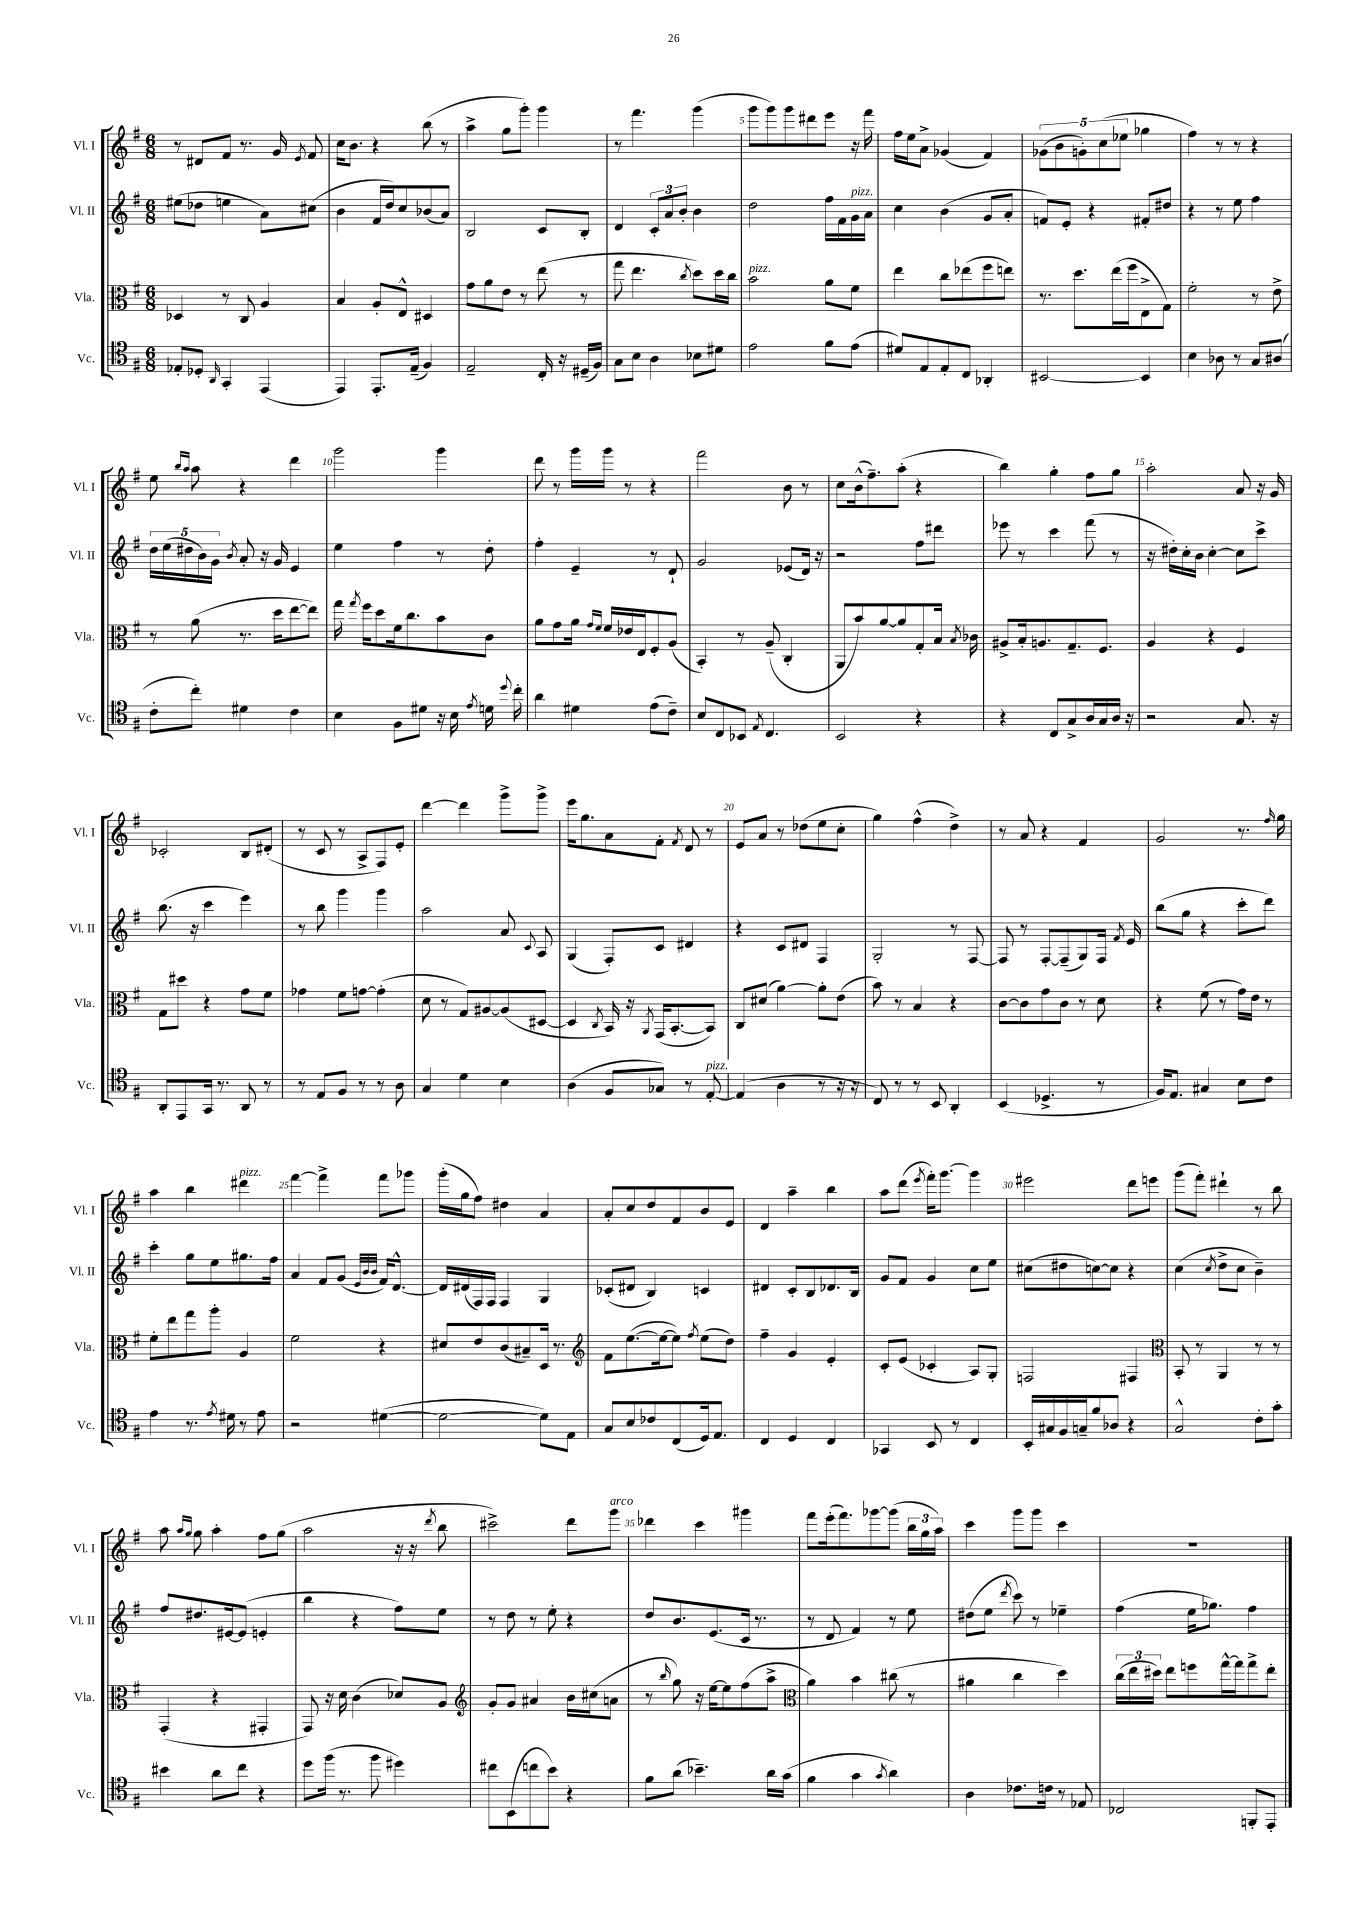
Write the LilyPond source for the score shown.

<<
\new StaffGroup <<
\new Staff = "s0" \with { instrumentName = "Vl. I" shortInstrumentName = "Vl. I" } {
    \clef treble \key g \major \numericTimeSignature \time 6/8
    \autoBeamOff r8 dis'8[ fis'8] r8. g'16 \acciaccatura { e'8 } fis'8 |
    c''16[ b'8.] r4 b''8( r8 |
    a''4-> g''8[ g'''8]-.) g'''4 |
    r8 fis'''4. g'''4( |
    g'''8[ g'''8) g'''8 dis'''8 e'''8] r16 fis'''16 |
    fis''16[ e''16 a'8]-> ges'4( fis'4) |
    \tuplet 5/4 { ges'8[( b'8 g'8-.) c''8( ees''8] } ges''4 |
    fis''4) r8 r8 r4 |
    e''8 \grace { b''16[ a''16] } a''8 r4 d'''4 |
    g'''2 g'''4 |
    d'''8 r8 g'''16[ g'''16] r8 r4 |
    fis'''2 b'8 r8 |
    c''8[ b'16-^( fis''8.--) a''8]-.( r4 |
    b''4) g''4-. fis''8[ g''8] |
    a''2-. a'8 r16 g'16 |
    ces'2-. b8[ dis'8]-.( |
    r8 c'8 r8 a8[-> fis8) e'8]-. |
    d'''4~ d'''4 g'''8[-> g'''8]-> |
    e'''16[ g''8. a'8 fis'8]-. \acciaccatura { fis'8 } d'8 r8 |
    e'8[ a'8] r8 des''8[( e''8 c''8]-. |
    g''4) fis''4-^( d''4->) |
    r8 a'8 r4 fis'4 |
    g'2 r8. \grace { fis''16 } g''16 |
    a''4 b''4 dis'''4^\markup { \italic "pizz." } |
    fis'''4~ fis'''4-> fis'''8[ ges'''8] |
    g'''16[-.( g''16 fis''8]) dis''4 a'4 |
    a'8[-. c''8 d''8 fis'8 b'8 e'8] |
    d'4 a''4-- b''4 |
    a''8[ d'''8]( \acciaccatura { e'''8 } fis'''16[-.) g'''8.]~ g'''4 |
    eis'''2 d'''8[ e'''8] |
    g'''8[( fis'''8]-.) dis'''4-! r8 b''8 |
    a''8 \grace { a''16[ g''16] } g''8 a''4-. fis''8[ g''8]( |
    a''2 r16 r16 \acciaccatura { d'''8 } b''8 |
    cis'''2->) d'''8[ g'''8]^\markup { \italic "arco" } |
    des'''4 c'''4 gis'''4 |
    fis'''8[ e'''16-.( fis'''8.) ges'''8~ ges'''8]( \tuplet 3/2 { b''16[ g''16 a''16]) } |
    c'''4 g'''8[ g'''8] c'''4 |
    r2. \bar "|." |
}
\new Staff = "s1" \with { instrumentName = "Vl. II" shortInstrumentName = "Vl. II" } {
    \clef treble \key g \major \numericTimeSignature \time 6/8
    \autoBeamOff eis''8[( des''8] e''4 a'8[) cis''8]( |
    b'4 fis'16[ d''16) c''8 bes'8( a'8]) |
    b2 c'8[ b8]-. |
    d'4 \tuplet 3/2 { c'8[-. a'8 b'8]-. } b'4 |
    d''2 fis''16[ fis'16 g'16^\markup { \italic "pizz." } a'16] |
    c''4 b'4( g'8[ a'8]-. |
    f'8[) e'8]-. r4 fis'8[-. dis''8] |
    r4 r8 e''8 fis''4 |
    \tuplet 5/4 { d''16[ e''16( dis''16 b'16) g'16] } \acciaccatura { b'8 } a'8-. r16 g'16 e'4 |
    e''4 fis''4 r8 d''8-. |
    fis''4-. e'4-- r8 d'8-! |
    g'2 ees'8[( d'16]) r16 |
    r2 fis''8[ dis'''8] |
    ees'''8 r8 c'''4 fis'''8( r8 |
    r16 dis''16[-.) c''16-. b'16] c''4~-. c''8[ c'''8]-> |
    b''8.( r16 c'''4 e'''4) |
    r8 b''8 g'''4 g'''4 |
    a''2 a'8 \appoggiatura { c'8 } a8 |
    g4( fis8[-.) c'8] dis'4 |
    r4 c'8[ dis'8] fis4 |
    g2-. r8 fis8~ |
    fis8 r8 fis8[~-. fis8--( g8) fis16] \acciaccatura { fis'8 } e'16 |
    b''8[( g''8] r4 c'''8[-. d'''8]) |
    c'''4-. g''8[ e''8 gis''8. fis''16] |
    a'4 fis'8[ g'8]( \grace { e'32[ b'32 b'32] } fis'16[) d'8.]~-^ |
    d'16[ dis'16( fis16) fis16] fis4 g4 |
    ces'8[-.( dis'8] b4) c'4 |
    dis'4 c'8[-. b8 des'8. b16] |
    g'8[ fis'8] g'4 c''8[ e''8] |
    cis''8[( dis''8 c''8~) c''8] r4 |
    c''4( \acciaccatura { c''8 } d''8[-> c''8] b'4--) |
    fis''8[ dis''8. eis'16~ eis'8]( e'4-. |
    b''4 r4 fis''8[) e''8] |
    r8 d''8 r8 e''8-. r4 |
    d''8[ b'8. e'8.( c'16] r8. |
    r8 d'8 fis'4) r8 e''8 |
    dis''8[( e''8] \acciaccatura { d'''8 } c'''8) r8 ees''4-- |
    fis''4( e''16[ ges''8.]) fis''4 \bar "|." |
}
\new Staff = "s2" \with { instrumentName = "Vla." shortInstrumentName = "Vla." } {
    \clef alto \key g \major \numericTimeSignature \time 6/8
    \autoBeamOff des4 r8 c8 a4 |
    b4 a8[-. e8]-^ dis4 |
    g'8[ a'8 e'8] r8 e''8( r8 |
    g''8 e''4. \acciaccatura { c''8 } d''8[) d''16 c''16] |
    b'2^\markup { \italic "pizz." } a'8[ fis'8] |
    e''4 c''8[ ees''8( fis''8 e''8]) |
    r8. d''8.[ e''16( fis''16 e8-> g8]) |
    fis'2-. r8 e'8-> |
    r8 a'8( r8. d''16[ e''8~ e''8]) |
    g''16 \acciaccatura { g''8 } fis''16[ d''8 fis'16 c''8. b'8 c'8] |
    a'8[ g'8 a'16] \grace { g'16[ fis'16] } fis'16[ ees'16 e16 fis8-. a8]( |
    b,4-.) r8 a8--( c4-. |
    a,8[ b'8) a'8~ a'8 g8-. b16] \acciaccatura { b8 } ces'16 |
    ais8[-> b16-. a8. g8.-- fis8.] |
    a4 r4 fis4 |
    g8[ dis''8] r4 g'8[ fis'8] |
    ges'4 fis'8[ g'8]~ g'4-.( |
    d'8 r8 g8[) ais8~ ais8( dis8]~ |
    dis4 \acciaccatura { c8 } b,16) r16 \acciaccatura { a,8 } g,16[( b,8.~-. b,8]) |
    c8[ dis'8]( a'4~) a'8[-. e'8]( |
    b'8) r8 b4 r4 |
    c'8[~ c'8 g'8 c'8] r8 d'8 |
    r4 fis'8( r8 g'16[) e'16] r8 |
    fis'8[-. e''8 g''8 a''8]-. a4 |
    fis'2 r4 |
    dis'8[ e'8 c'8( bis8--) d16] r8. |
    \clef treble fis'8[ e''8.~( e''16~ e''8]) \acciaccatura { fis''8 } e''8[( d''8]) |
    fis''4-- g'4 e'4-. |
    c'8[-. e'8]( ces'4-. a8[) g8]-. |
    f2 fis4 |
    \clef alto b,8-. r8 a,4 r8 r8 |
    g,4-.( r4 gis,4-. |
    g,8) r16 d'16 c'4( des'8[) a8] |
    \clef treble g'8[-. g'8] ais'4 b'16[ cis''16( a'8] |
    r8 \grace { b''16 } g''8) r16 e''16[~ e''8 fis''8( a''8]-> |
    \clef alto a'4) b'4 cis''8( r8 |
    ais'4 c''4 d''4) |
    \tuplet 3/2 { c''16[( e''16 dis''16]) } e''8[ f''8 g''16~-^ g''16 g''8-> e''8]-. \bar "|." |
}
\new Staff = "s3" \with { instrumentName = "Vc." shortInstrumentName = "Vc." } {
    \clef tenor \key g \major \numericTimeSignature \time 6/8
    \autoBeamOff ees8[-. des8]-. \grace { a,16 } g,4-. e,4( |
    e,4) e,8.[-. e16]--( fis4) |
    e2-- c16-. r16 dis16[--( fis16]) |
    g8[ b8] a4 bes8[ dis'8] |
    e'2 fis'8[ e'8]( |
    dis'8[) e8 e8-. c8] aes,4-. |
    bis,2~ bis,4 |
    b4 aes8 r8 g8[ ais8]( |
    c'8[-. c''8]-.) dis'4 c'4 |
    b4 fis8[ dis'8] r16 b16 \acciaccatura { e'8 } d'16 \appoggiatura { d''8 } c''16-. |
    a'4 dis'4 e'8[( c'8]--) |
    b8[ c8 bes,8] \acciaccatura { e8 } c4. |
    b,2 r4 |
    r4 c8[ g8-> a16 g16 a16] r16 |
    r2 g8. r16 |
    a,8[-. e,8 g,16] r8. a,8 r8 |
    r8 e8[ fis8] r8 r8 a8 |
    g4 d'4 b4 |
    a4( fis8[ ges8]) r8 e8~-.^\markup { \italic "pizz." } |
    e4( a4 r8 r16 r16 |
    c8) r8 r8 b,8 a,4-. |
    b,4( des4.-> r8 |
    fis16[) e8.] gis4 b8[ c'8] |
    e'4 r8. \acciaccatura { e'8 } dis'16 r8 e'8 |
    r2 dis'4~( |
    dis'2~ dis'8[) e8] |
    g8[ b8 ces'8 c8( d16) e8.] |
    c4 d4 c4 |
    ges,4 b,8 r8 c4 |
    b,16[-. gis16 fis16 g16-- fis'8 aes8] r4 |
    g2-^ c'8[-. g'8]-. |
    bis'4 a'8[ c''8] r4 |
    d''8[ fis''16]( r8. fis''8 dis''4) |
    cis''8[ b,8( c''8 b'8]) r4 |
    fis'8[ a'8]( bes'4.--) a'16[ g'16]( |
    fis'4 g'4 \acciaccatura { g'8 } a'4) |
    a4 ces'8.[ c'16] r8 ees8 |
    ces2 f,8[-. e,8]-. \bar "|." |
}
>>
>>
\layout { \context { \Score \override BarNumber.break-visibility = ##(#f #t #t) barNumberVisibility = #(every-nth-bar-number-visible 5) } }
